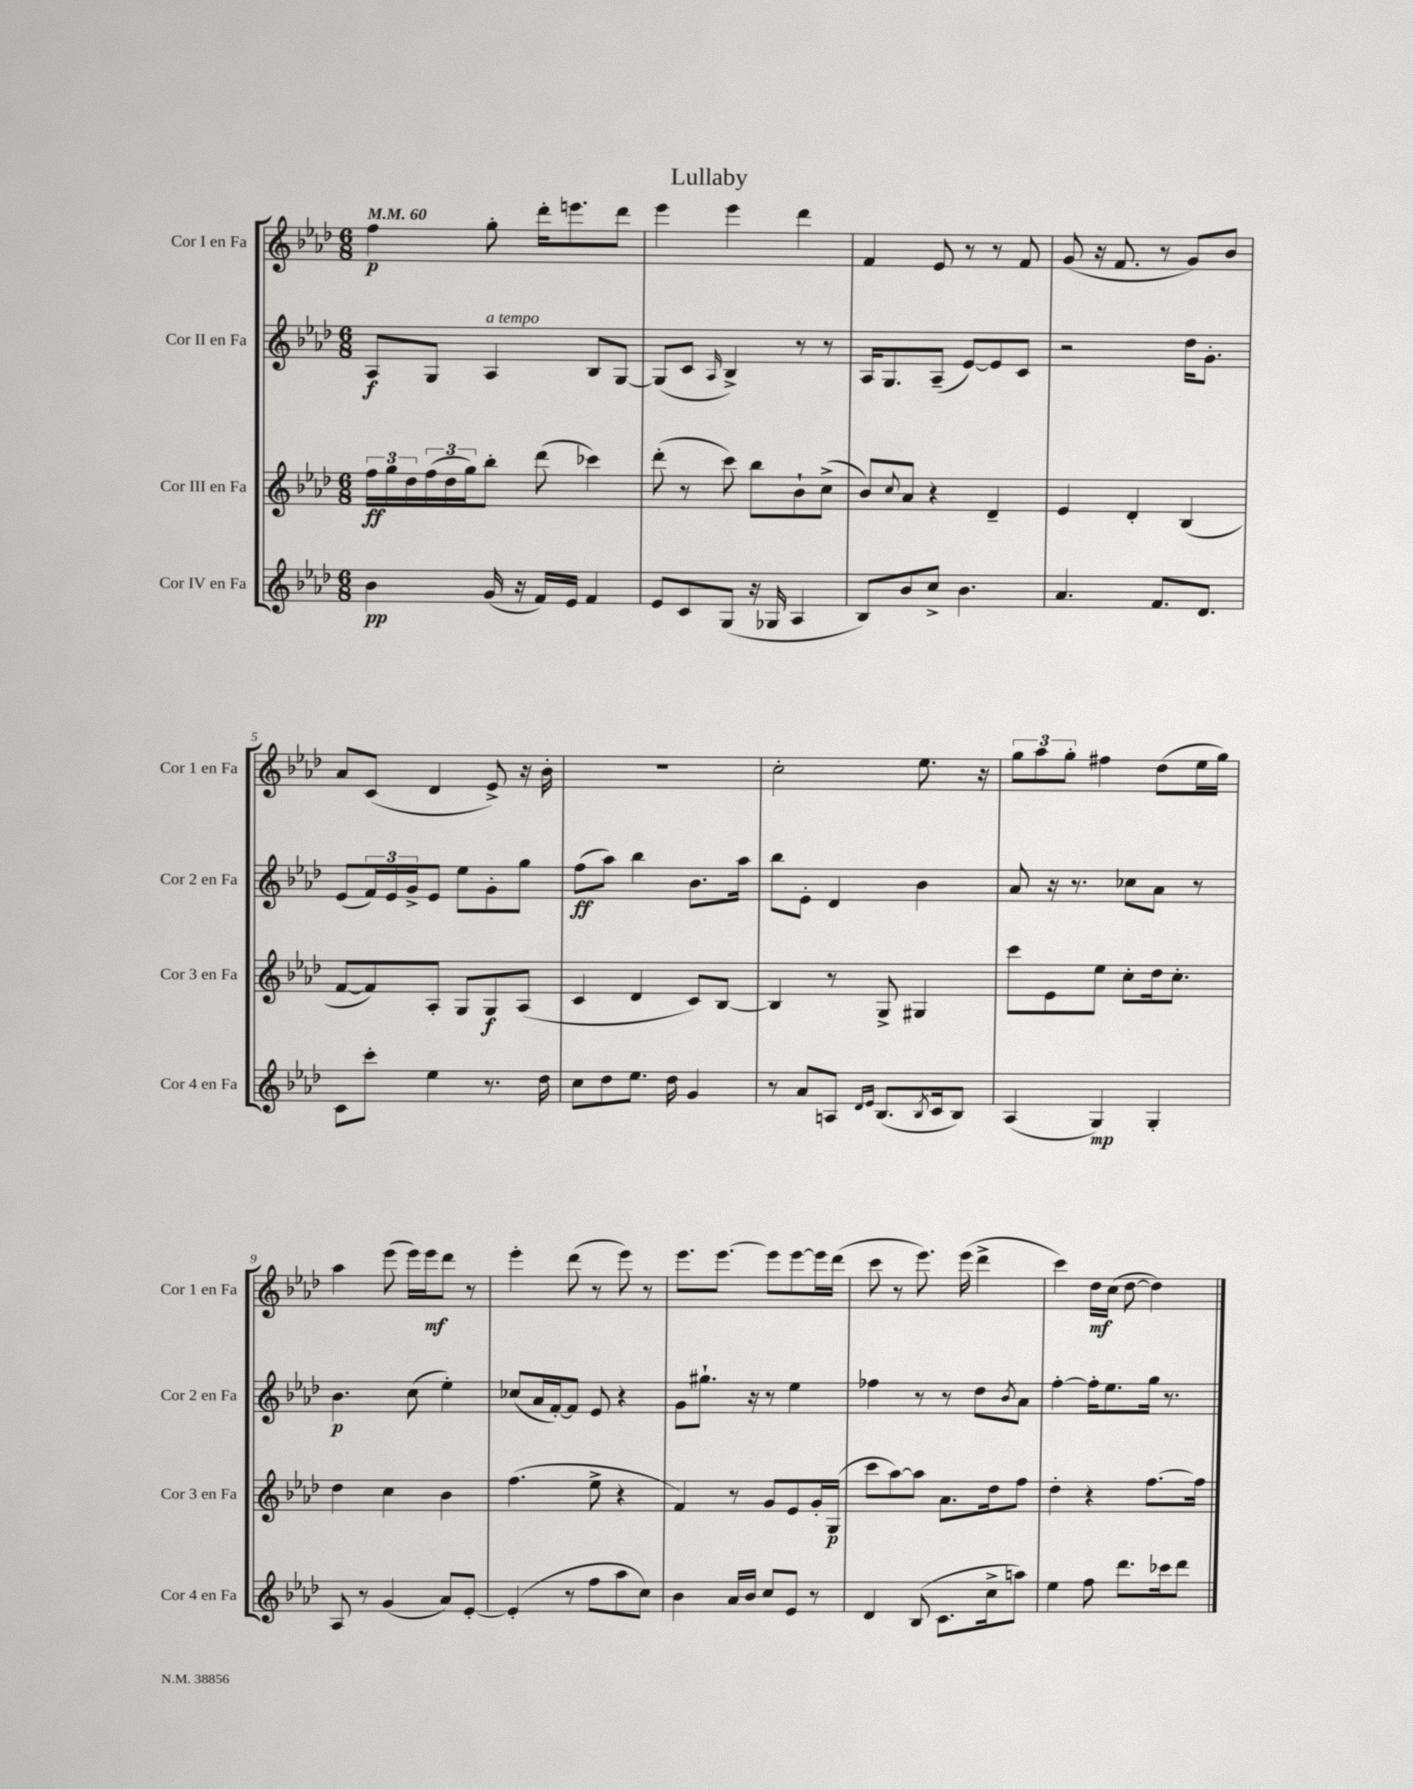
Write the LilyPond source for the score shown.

\header { title = "Lullaby" }
<<
\new StaffGroup <<
\new Staff = "s0" \with { instrumentName = "Cor I en Fa" shortInstrumentName = "Cor 1 en Fa" } {
    \clef treble \key aes \major \numericTimeSignature \time 6/8 \tempo 4 = 60
    f''4\p g''8-. des'''16-. e'''8. des'''8 |
    ees'''4 ees'''4 des'''4 |
    f'4 ees'8 r8 r8 f'8 |
    g'8( r16 f'8. r8 g'8) bes'8 |
    aes'8 c'8( des'4 ees'8->) r16 bes'16-. |
    R2. |
    c''2-. ees''8. r16 |
    \tuplet 3/2 { g''8 aes''8 g''8-. } fis''4 des''8( ees''16 g''16) |
    aes''4 ees'''8( ees'''16) ees'''16\mf des'''8 r8 |
    ees'''4-. des'''8( r8 ees'''8) r8 |
    ees'''8. ees'''8.~ ees'''8 ees'''8~ ees'''16 des'''16( |
    c'''8 r8 ees'''8.) ees'''16( des'''4-> |
    c'''4) des''16\mf c''16( des''8~ des''4) \bar "|." |
}
\new Staff = "s1" \with { instrumentName = "Cor II en Fa" shortInstrumentName = "Cor 2 en Fa" } {
    \clef treble \key aes \major \numericTimeSignature \time 6/8
    aes8\f g8 aes4^\markup { \italic "a tempo" } bes8 g8~ |
    g8( c'8 \grace { aes16 } bes4->) r8 r8 |
    aes16 g8. aes8--( ees'8~) ees'8 c'8 |
    r2 des''16 g'8.-. |
    ees'8( \tuplet 3/2 { f'16) ees'16 g'16-> } ees'8 ees''8 g'8-. g''8 |
    f''8\ff( aes''8) bes''4 bes'8. aes''16 |
    bes''8 ees'8-. des'4 bes'4 |
    aes'8 r16 r8. ces''8 aes'8 r8 |
    bes'4.\p c''8( ees''4-.) |
    ces''8( aes'16 f'16~-.) f'8 ees'8 r4 |
    g'8 gis''8.-! r16 r8 ees''4 |
    fes''4 r8 r8 des''8 \acciaccatura { bes'8 } aes'8 |
    f''4~-. f''16-. ees''8. g''16 r8. \bar "|." |
}
\new Staff = "s2" \with { instrumentName = "Cor III en Fa" shortInstrumentName = "Cor 3 en Fa" } {
    \clef treble \key aes \major \numericTimeSignature \time 6/8
    \tuplet 3/2 { f''16\ff g''16 des''16 } \tuplet 3/2 { f''16( des''16 g''16) } bes''8-. des'''8( ces'''4) |
    des'''8-.( r8 c'''8) bes''8 bes'8-! c''8->( |
    bes'8) \appoggiatura { c''8 } aes'8 r4 des'4-- |
    ees'4 des'4-. bes4( |
    f'8~ f'8) aes8-. g8 g8\f aes8( |
    c'4 des'4 c'8) bes8~ |
    bes4 r8 g8-> gis4 |
    c'''8 ees'8 ees''8 c''8-. des''16 c''8.-. |
    des''4 c''4 bes'4 |
    f''4.( ees''8-> r4 |
    f'4) r8 g'8 ees'8 g'16-. g16\p( |
    c'''8 aes''8~) aes''8 aes'8. des''16 f''8 |
    des''4-. r4 f''8.~ f''16 \bar "|." |
}
\new Staff = "s3" \with { instrumentName = "Cor IV en Fa" shortInstrumentName = "Cor 4 en Fa" } {
    \clef treble \key aes \major \numericTimeSignature \time 6/8
    bes'4\pp g'16( r16 f'16) ees'16 f'4 |
    ees'8 c'8 g8( r16 ges16 aes4 |
    bes8) bes'8 c''8-> bes'4. |
    aes'4. f'8. des'8. |
    c'8 c'''8-. ees''4 r8. des''16 |
    c''8 des''8 ees''8. des''16 g'4 |
    r8 aes'8 a8 \grace { des'16 ees'16 } bes8.( \acciaccatura { bes8 } c'16 bes8) |
    aes4( g4\mp) g4-. |
    aes8 r8 g'4( aes'8) ees'8~-. |
    ees'4-.( r8 f''8 aes''8 c''8) |
    bes'4 aes'16 bes'16 c''8 ees'8 r8 |
    des'4 bes8( c'8. c''16-> a''8) |
    ees''4 f''8 des'''8. ces'''16 des'''8 \bar "|." |
}
>>
>>
